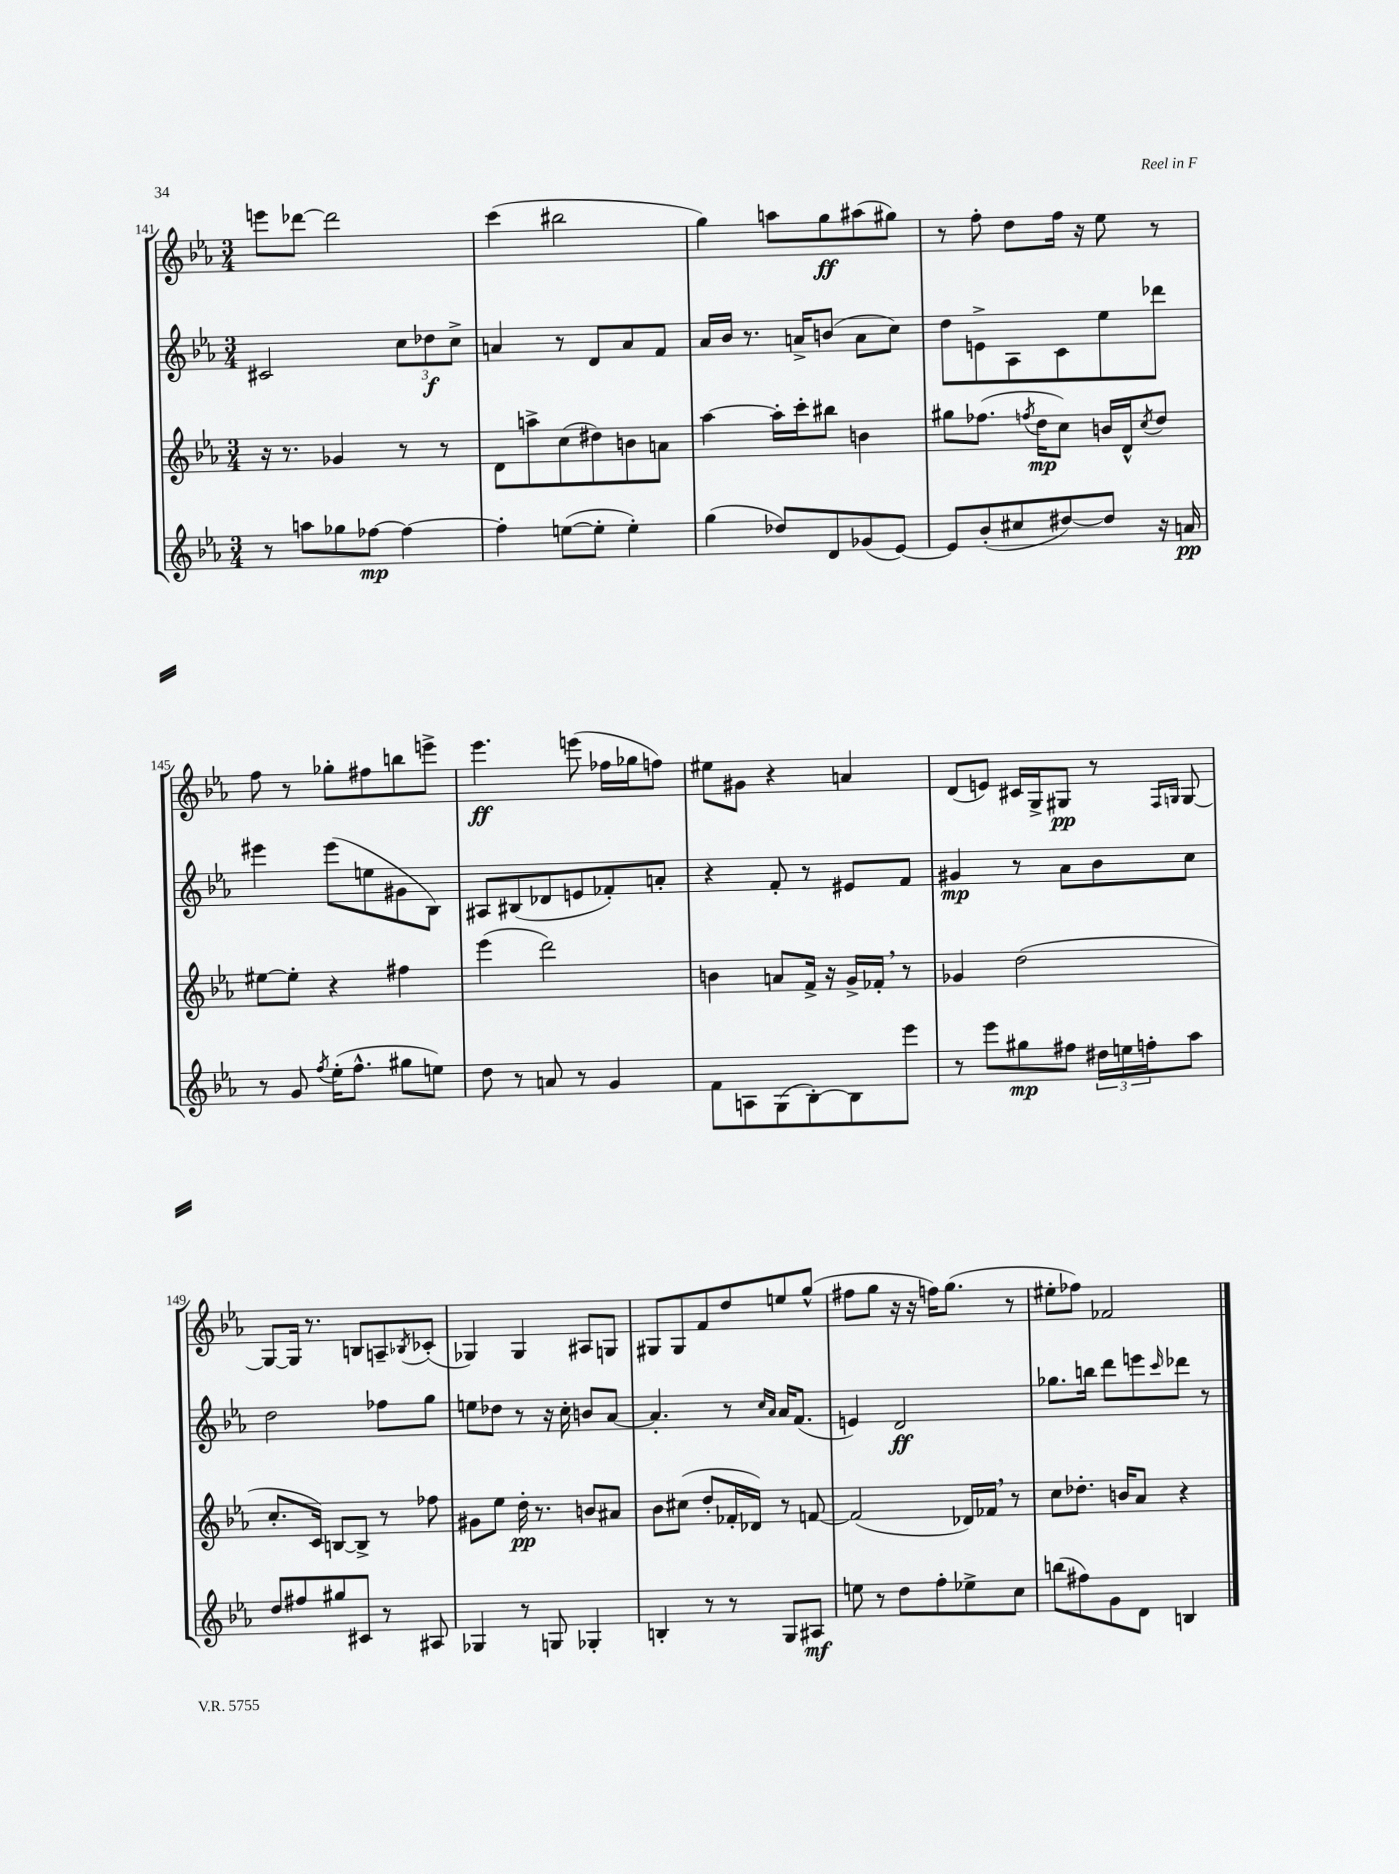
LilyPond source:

<<
\new StaffGroup <<
\new Staff = "s0" {
    \clef treble \key ees \major \numericTimeSignature \time 3/4
    e'''8 des'''8~ des'''2 |
    c'''4( bis''2 |
    g''4) a''8 g''8\ff ais''8( gis''8) |
    r8 f''8-. d''8 f''16 r16 ees''8 r8 |
    f''8 r8 ges''8-. fis''8 b''8 e'''8-> |
    ees'''4.\ff e'''8( fes''16 ges''16 f''8) |
    eis''8 gis'8 r4 a'4 |
    d'8( e'8) cis'16 g16-> gis8\pp r8 \grace { f16 g16 } g8~ |
    g8~ g16 r8. b8 a8-- \acciaccatura { bes8 } ces'8-.( |
    ges4) ges4 ais8 g8 |
    gis8 gis8 f'8 d''8 e''8 g''8-^( |
    fis''8 g''8 r16 r16 f''16) g''8.( r8 |
    eis''8-. fes''8) fes'2 \bar "|." |
}
\new Staff = "s1" {
    \clef treble \key ees \major \numericTimeSignature \time 3/4
    cis'2 \tuplet 3/2 { c''8 des''8\f c''8-> } |
    a'4 r8 d'8 a'8 f'8 |
    aes'16 bes'16 r8. a'16-> b'8( a'8 c''8) |
    d''8 e'8-> aes8 c'8 ees''8 des'''8 |
    eis'''4 eis'''8( e''8 gis'8 bes8) |
    ais8 bis8( des'8 e'8 fes'8-.) a'8-. |
    r4 f'8-. r8 eis'8 f'8 |
    gis'4\mp r8 aes'8 bes'8 c''8 |
    d''2 fes''8 g''8 |
    e''8 des''8 r8 r16 c''16-. b'8 aes'8~ |
    aes'4.-. r8 \grace { c''16 aes'16 } aes'16 f'8.( |
    e'4) d'2\ff |
    ges''8. b''16 d'''8 e'''8 \grace { c'''16 } des'''8 r8 \bar "|." |
}
\new Staff = "s2" {
    \clef treble \key ees \major \numericTimeSignature \time 3/4
    r16 r8. ges'4 r8 r8 |
    d'8 a''8-> c''8( dis''8) b'8 a'8 |
    aes''4~ aes''16-. c'''16-. bis''8 b'4 |
    gis''8 fes''8.( \acciaccatura { f''8 } d''16\mp c''8) b'16 d'16-^ \acciaccatura { c''8 } d''8 |
    eis''8~ eis''8-. r4 fis''4 |
    ees'''4( d'''2) |
    b'4 a'8 f'16-> r16 g'16-> fes'16-. \breathe r8 |
    ges'4 d''2( |
    c''8.-. c'16) b8~ b8-> r8 fes''8 |
    gis'8 ees''8 d''16-.\pp r8. b'8 ais'8 |
    bes'8 cis''8( d''8-. fes'16-. des'16) r8 f'8~ |
    f'2( des'16) fes'16 \breathe r8 |
    c''8 des''8.-. b'16 aes'8 r4 \bar "|." |
}
\new Staff = "s3" {
    \clef treble \key ees \major \numericTimeSignature \time 3/4
    r8 a''8 ges''8 fes''8~\mp fes''4~ |
    fes''4-. e''8~( e''8-. e''4-.) |
    g''4( des''8) d'8 ges'8( ees'8~) |
    ees'8 bes'8-.( cis''8 dis''8~) dis''8 r16 a'16\pp |
    r8 g'8 \acciaccatura { f''8 } ees''16-.( f''8.-^ gis''8 e''8) |
    d''8 r8 a'8 r8 g'4 |
    f'8 a8 g8( bes8~-.) bes8 ees'''8 |
    r8 ees'''8 gis''8\mp fis''8 \tuplet 3/2 { dis''16 e''16 f''16-. } aes''8 |
    d''8 fis''8 gis''8 cis'8 r8 ais8 |
    ges4 r8 g8 ges4-. |
    b4-. r8 r8 g8 ais8\mf |
    e''8 r8 d''8 f''8-. ees''8-> c''8 |
    b''8( fis''8) g'8 d'8 b4 \bar "|." |
}
>>
>>
\layout { \context { \Score currentBarNumber = #141 } }
